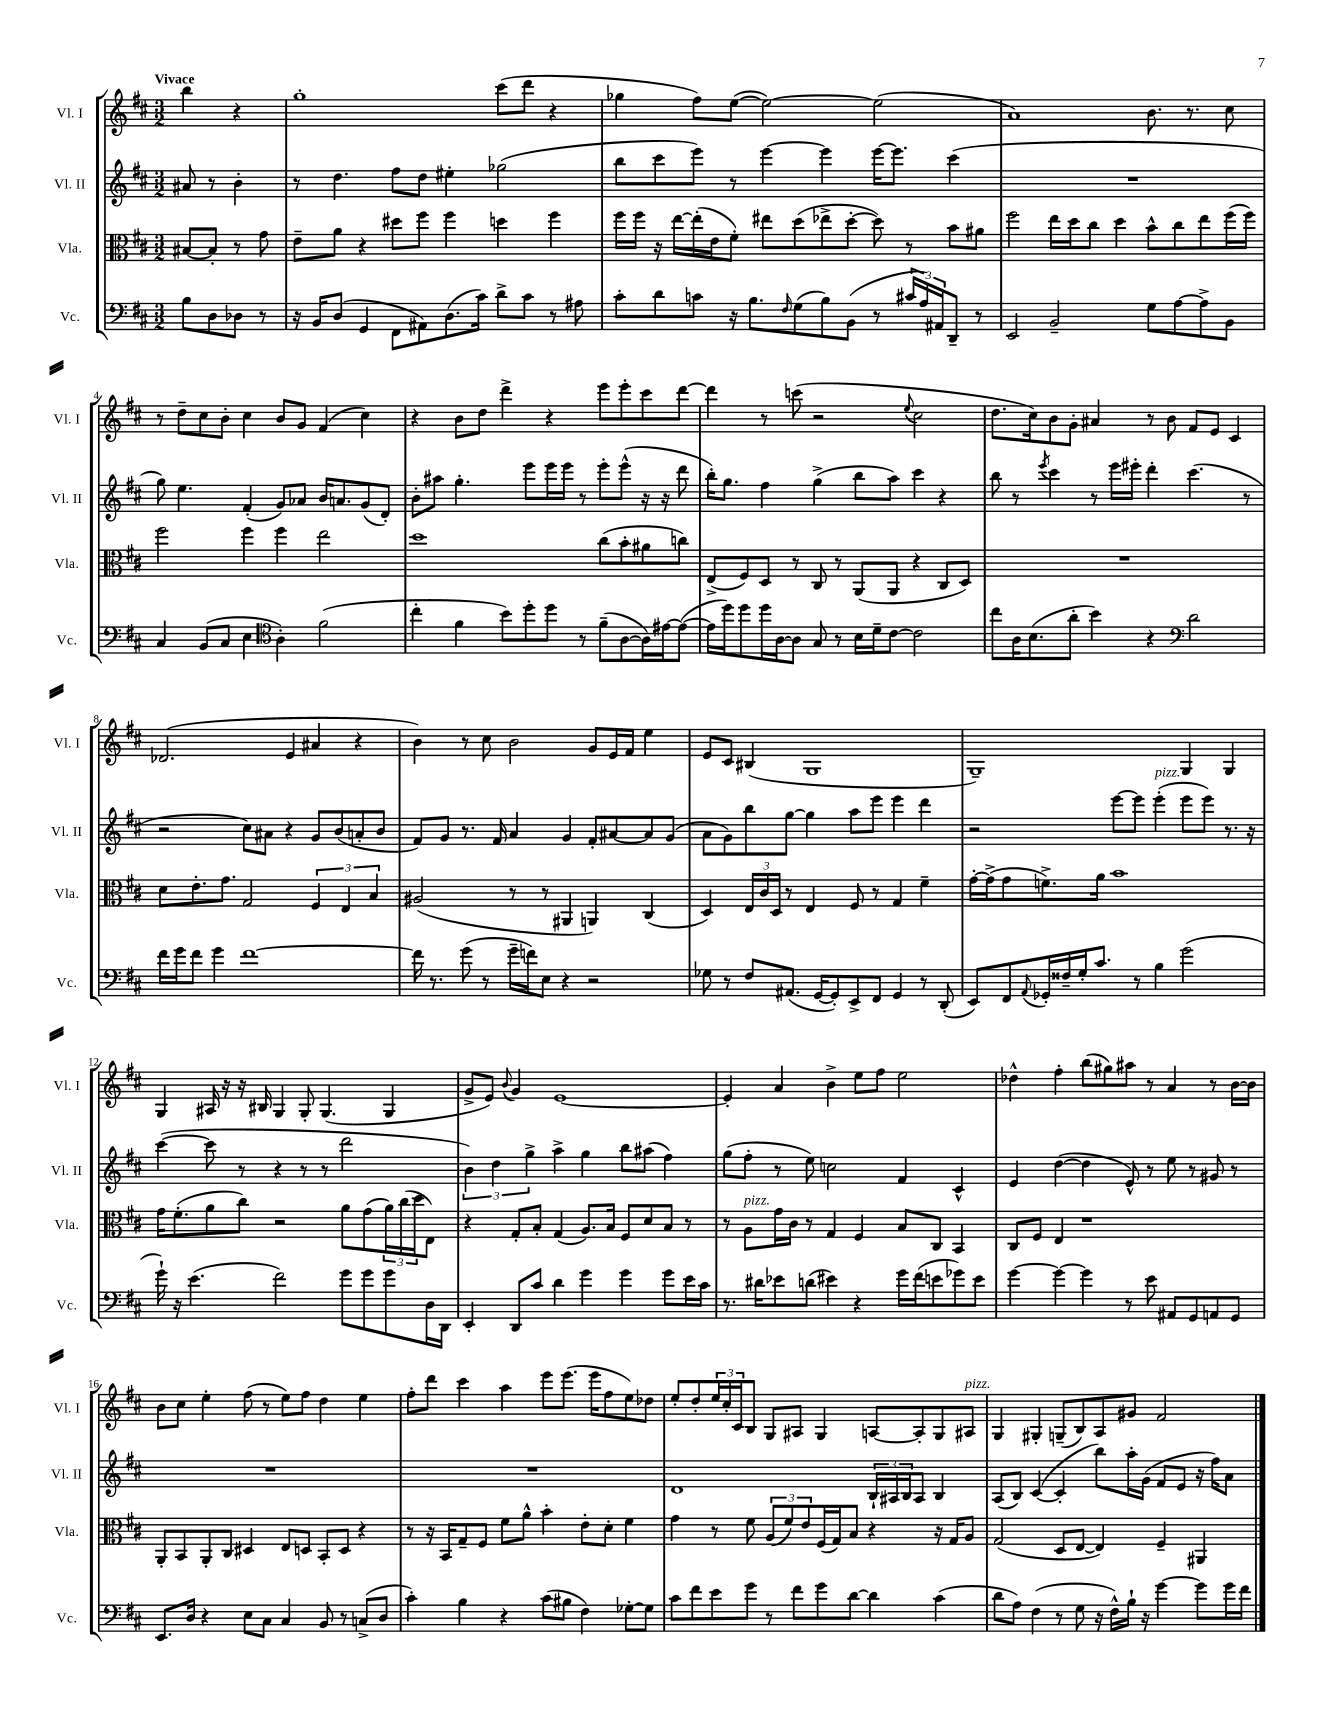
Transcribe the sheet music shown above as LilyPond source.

<<
\new StaffGroup <<
\new Staff = "s0" \with { instrumentName = "Vl. I" shortInstrumentName = "Vl. I" } {
    \clef treble \key d \major \numericTimeSignature \time 3/2 \partial 2 \tempo "Vivace"
    b''4 r4 |
    g''1-. cis'''8( d'''8 r4 |
    ges''4 fis''8) e''8~( e''2~) e''2( |
    a'1) b'8. r8. cis''8 |
    r8 d''8-- cis''8 b'8-. cis''4 b'8 g'8 fis'4( cis''4) |
    r4 b'8 d''8 d'''4-> r4 e'''8 e'''8-. cis'''8 d'''8~ |
    d'''4 r8 c'''8( r2 \appoggiatura { e''8 } cis''2 |
    d''8. cis''16) b'8 g'8-. ais'4 r8 b'8 fis'8 e'8 cis'4 |
    des'2.( e'4 ais'4 r4 |
    b'4) r8 cis''8 b'2 g'8 e'16 fis'16 e''4 |
    e'8 cis'8 bis4( g1 |
    g1--) g4 g4 |
    g4 ais16 r16 r16 bis16 g4 g8-. g4.( g4 |
    g'8-> e'8) \appoggiatura { b'8 } g'4 e'1~ |
    e'4-. a'4 b'4-> e''8 fis''8 e''2 |
    des''4-^ fis''4-. b''8( gis''8) ais''8 r8 a'4 r8 b'16~ b'16 |
    b'8 cis''8 e''4-. fis''8( r8 e''8) fis''8 d''4 e''4 |
    fis''8-. d'''8 cis'''4 a''4 e'''8 e'''8.( e'''16 fis''8 e''8) des''8 |
    e''8-. d''8-. \tuplet 3/2 { e''16 cis''16-. cis'16 } b8 g8 ais8 g4 a8~ a8-. g8 ais8^\markup { \italic "pizz." } |
    g4 gis4-. g8--( b8) a8 gis'8 fis'2 \bar "|." |
}
\new Staff = "s1" \with { instrumentName = "Vl. II" shortInstrumentName = "Vl. II" } {
    \clef treble \key d \major \numericTimeSignature \time 3/2 \partial 2
    ais'8 r8 b'4-. |
    r8 d''4. fis''8 d''8 eis''4-. ges''2( |
    b''8 cis'''8 e'''8) r8 e'''4~ e'''4 e'''16~ e'''8. cis'''4( |
    R1. |
    g''8) e''4. fis'4-.( g'8) aes'8 b'16 a'8. g'8( d'8-.) |
    b'8-. ais''8 g''4.-. e'''8 e'''16 e'''16 r8 e'''8-. e'''8-^( r16 r16 d'''8 |
    b''16-.) g''8. fis''4 g''4->( b''8 a''8) cis'''4 r4 |
    b''8 r8 \acciaccatura { e'''8 } cis'''4 r8 e'''16 eis'''16-. d'''4-. cis'''4.( r8 |
    r2 cis''8) ais'8 r4 g'8 b'8( a'8-. b'8 |
    fis'8) g'8 r8. fis'16 a'4 g'4 fis'8-. ais'8~ ais'8 g'8( |
    a'8 g'8) b''8 g''8~ g''4 a''8 e'''8 e'''4 d'''4 |
    r2 e'''8~ e'''8 e'''4-.^\markup { \italic "pizz." }( e'''8 e'''8) r8. r16 |
    cis'''4~( cis'''8 r8 r4 r8 r8 d'''2 |
    \tuplet 3/2 { b'4) d''4 g''4-> } a''4-> g''4 b''8 ais''8( fis''4) |
    g''8( fis''8-. r8 e''8) c''2 fis'4 cis'4-^ |
    e'4 d''4~( d''4 e'8-^) r8 e''8 r8 gis'8 r8 |
    R1. |
    R1. |
    d'1 \tuplet 3/2 { b16-! ais16 b16 } ais8 b4 |
    a8( b8) cis'4~( cis'4-. b''8) a''16-. g'16( fis'8 e'8 r16 fis''16) a'8 \bar "|." |
}
\new Staff = "s2" \with { instrumentName = "Vla." shortInstrumentName = "Vla." } {
    \clef alto \key d \major \numericTimeSignature \time 3/2 \partial 2
    bis8~ bis8-. r8 g'8 |
    e'8-- a'8 r4 dis''8 fis''8 fis''4 d''4 fis''4 |
    fis''16 fis''16 r16 e''16~ e''16-.( e'16 fis'8-.) eis''8 d''8( ees''8-> d''8~-. d''8) r8 b'8 ais'8 |
    fis''2 e''16 d''16 cis''8 d''4 b'8-^ cis''8 e''8 fis''16( fis''16) |
    fis''2 fis''4 fis''4 e''2 |
    d''1 cis''8( b'8-. ais'8 c''8) |
    e8->( fis8) d8 r8 cis8 r8 a,8( a,8 r4 cis8 d8) |
    R1. |
    d'8 e'8.-. g'8. g2 \tuplet 3/2 { fis4 e4 b4 } |
    ais2( r8 r8 ais,4 a,4) cis4( |
    d4) \tuplet 3/2 { e16 cis'16 d16 } r8 e4 fis8 r8 g4 fis'4-- |
    g'16~-. g'16->( g'8 f'8.->) a'16 b'1 |
    g'16 fis'8.-.( a'8 cis''8) r2 a'8 g'8( \tuplet 3/2 { a'16) cis''16( d''16 } e8) |
    r4 g8-. b8-. g4( a8.) b16 fis8 d'8 b8 r8 |
    r8 a8^\markup { \italic "pizz." } g'16 cis'16 r8 g4 fis4 b8 cis8 b,4 |
    cis8 fis8 e4 r1 |
    a,8-. b,8 a,8-. cis8 dis4 e8 d8 b,8-. d8 r4 |
    r8 r16 b,16 g8-- fis8 fis'8 a'8-^ b'4-. e'8-. d'8-. fis'4 |
    g'4 r8 fis'8 \tuplet 3/2 { a8( fis'8) e'8 } fis16( g16) b8 r4 r16 g16 a8 |
    g2( d8 e8~ e4) fis4-- ais,4 \bar "|." |
}
\new Staff = "s3" \with { instrumentName = "Vc." shortInstrumentName = "Vc." } {
    \clef bass \key d \major \numericTimeSignature \time 3/2 \partial 2
    b8 d8 des8 r8 |
    r16 b,16 d8( g,4 fis,8 ais,8) d8.( cis'16) d'8-> cis'8 r8 ais8 |
    cis'8-. d'8 c'8 r16 b8. \grace { fis16 } g8( b8) b,8( r8 \tuplet 3/2 { cis'16 a16) ais,16 } d,8-- r8 |
    e,2 b,2-- g8 a8~ a8-> b,8 |
    cis4 b,8( cis8 e4 \clef tenor a4-.) fis'2( |
    cis''4-. fis'4 b'8) d''8-. d''8 r8 fis'8--( a8~ a16) eis'16~ eis'8~( |
    eis'16 d''16) d''8 d''16 a16~ a8 g8 r8 b16 d'16-- cis'8~ cis'2 |
    cis''8 a16 b8.( a'8-. b'4) r4 \clef bass d'2 |
    fis'16 g'16 fis'8 g'4 fis'1~ |
    fis'16 r8. g'8( r8 g'16-- f'16) e8 r4 r2 |
    ges8 r8 fis8 ais,8.( g,16~ g,8-.) e,8-> fis,8 g,4 r8 d,8-.( |
    e,8) fis,8 \appoggiatura { a,8 } ges,16-. fisis16-- g16-. cis'8. r8 b4 g'2( |
    g'16-!) r16 e'4.( fis'2) g'8 g'8 g'8 d16 d,16 |
    e,4-. d,8 cis'8 d'4 g'4 g'4 g'8 e'16 cis'16 |
    r8. dis'16 ees'8 d'8( eis'4) r4 g'16 fis'16( e'8 ges'8) e'8 |
    g'4~ g'4~ g'4 r8 e'8 ais,8 g,8 a,8 g,8 |
    e,8. d16 r4 e8 cis8 cis4 b,8 r8 c8->( d8 |
    cis'4-.) b4 r4 cis'8( bis8 fis4) ges8~-. ges8 |
    cis'8 fis'8 e'8 g'8 r8 fis'8 g'8 d'8~ d'4 cis'4( |
    d'8 a8) fis4( r8 g8 r16 fis16-^) b16-! r16 g'4~ g'8 g'16 fis'16 \bar "|." |
}
>>
>>
